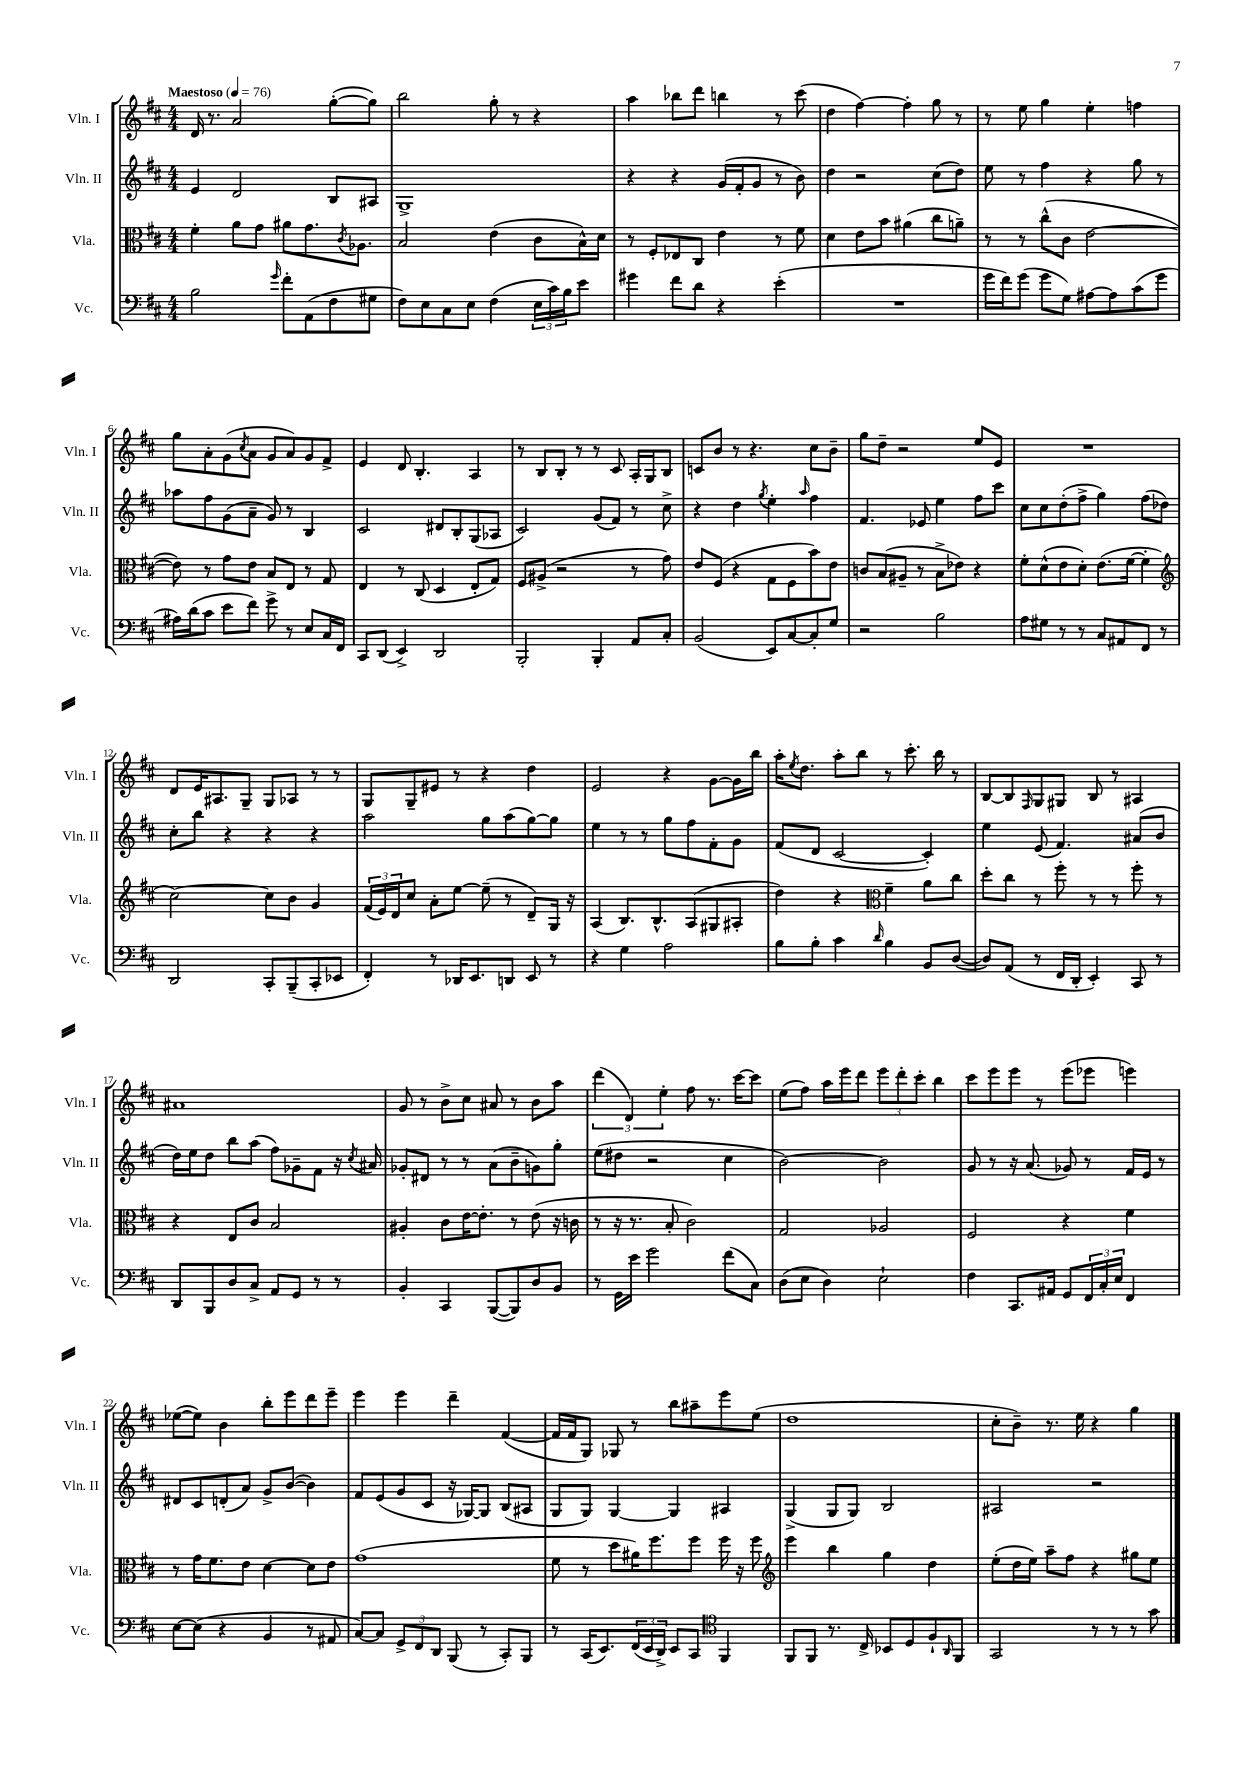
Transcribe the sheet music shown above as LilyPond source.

<<
\new StaffGroup <<
\new Staff = "s0" \with { instrumentName = "Vln. I" shortInstrumentName = "Vln. I" } {
    \clef treble \key d \major \numericTimeSignature \time 4/4 \tempo "Maestoso" 4 = 76
    d'16 r8. a'2 g''8~-.( g''8) |
    b''2 g''8-. r8 r4 |
    a''4 bes''8 d'''8 b''4 r8 cis'''8( |
    d''4 fis''4~) fis''4-. g''8 r8 |
    r8 e''8 g''4 e''4-. f''4 |
    g''8 a'8-. g'8( \acciaccatura { cis''8 } a'8 g'8 a'8) g'8 fis'8-> |
    e'4 d'8 b4.-. a4 |
    r8 b8 b8-. r8 r8 cis'8 a16-. g16 b8 |
    c'8 b'8 r8 r4. cis''8 b'8-- |
    g''8 d''8-- r2 e''8 e'8 |
    R1 |
    d'8 e'16 ais8. g8-- g8 aes8 r8 r8 |
    g8 g8-- eis'8 r8 r4 d''4 |
    e'2 r4 g'8~ g'16 b''16 |
    a''16-. \acciaccatura { e''8 } d''8. a''8-. b''8 r8 cis'''8.-. b''16 r8 |
    b8~ b8 \grace { fis16 } g8 gis8 b8 r8 ais4 |
    ais'1 |
    g'8 r8 b'8-> cis''8 ais'8 r8 b'8 a''8 |
    \tuplet 3/2 { d'''4( d'4) e''4-. } fis''8 r8. cis'''16~ cis'''8 |
    e''8( fis''8) a''16 e'''16 d'''8 \tuplet 3/2 { e'''8 d'''8-. cis'''8-. } b''4 |
    cis'''8 e'''8 e'''8 r8 e'''8( ees'''8 e'''4) |
    ees''8~( ees''8) b'4 b''8-. e'''8 d'''8 e'''8-- |
    e'''4 e'''4 d'''4-- fis'4~( |
    fis'16 fis'16 g8) ges8 r8 b''8 ais''8-- e'''8 e''8( |
    d''1 |
    cis''8-. b'8--) r8. e''16 r4 g''4 \bar "|." |
}
\new Staff = "s1" \with { instrumentName = "Vln. II" shortInstrumentName = "Vln. II" } {
    \clef treble \key d \major \numericTimeSignature \time 4/4
    e'4 d'2 b8 ais8 |
    g1-> |
    r4 r4 g'16( fis'16-. g'8 r8 b'8) |
    d''4 r2 cis''8( d''8) |
    e''8 r8 fis''4 r4 g''8 r8 |
    aes''8 fis''8 g'8( a'8-- g'8) r8 b4 |
    cis'2 dis'8 b8-. g8( aes8 |
    cis'2) g'8( fis'8) r8 cis''8-> |
    r4 d''4 \acciaccatura { g''8 } e''4-. \grace { a''16 } fis''4 |
    fis'4. ees'8 e''4 fis''8 cis'''8 |
    cis''8 cis''8 d''8-.( fis''8-> g''4) fis''8( des''8) |
    cis''8-. b''8 r4 r4 r4 |
    a''2 g''8 a''8( g''8~) g''8 |
    e''4 r8 r8 g''8 fis''8 fis'8-. g'8 |
    fis'8( d'8 cis'2~ cis'4-.) |
    e''4 e'8( fis'4.) ais'8( b'8 |
    d''16) e''16 d''8 b''8 a''8( fis''8) ges'8-- fis'8 r16 \acciaccatura { cis''8 } ais'16 |
    ges'8-. dis'8 r8 r8 a'8( b'8-- g'8) g''8-. |
    e''8( dis''8 r2 cis''4 |
    b'2~) b'2 |
    g'8 r8 r16 a'8.( ges'8) r8 fis'16 e'16 r8 |
    dis'8 cis'8 d'8-.( a'8) g'8-> b'8~( b'4) |
    fis'8 e'8( g'8 cis'8 r16 ges16~) ges8 b8( ais8 |
    g8 g8) g4~ g4 ais4 |
    g4->( g8 g8) b2 |
    ais2 r2 \bar "|." |
}
\new Staff = "s2" \with { instrumentName = "Vla." shortInstrumentName = "Vla." } {
    \clef alto \key d \major \numericTimeSignature \time 4/4
    fis'4-. a'8 g'8 ais'8 g'8. \acciaccatura { cis'8 } aes8. |
    b2 e'4( cis'8 b16-^) d'16 |
    r8 fis8-. ees8 cis8 e'4 r8 fis'8 |
    d'4 e'8 b'8 ais'4( cis''8 a'8--) |
    r8 r8 cis''8-^( cis'8 e'2~ |
    e'8) r8 g'8 e'8 b8 e8 r8 g8 |
    e4 r8 cis8( d4 e8-. g8) |
    fis8 ais8->( r2 r8 g'8) |
    e'8 fis8( r4 g8 fis8 b'8) e'8 |
    c'8 b8( ais8-- r8 b8-> ees'8) r4 |
    fis'8-. d'8-^( e'8 d'8-.) e'8.( fis'16~ fis'4-. |
    \clef treble cis''2~) cis''8 b'8 g'4 |
    \tuplet 3/2 { fis'16( e'16) d'16 } cis''8 a'8-. e''8~ e''8--( r8 d'8--) g16 r16 |
    a4( b8.) b8.-^ a8( gis8 ais8-. |
    d''4) r4 \clef alto fis'4-- a'8 cis''8 |
    d''8-. cis''8 r8 fis''8-. r8 r8 fis''8-. r8 |
    r4 e8 cis'8 b2 |
    ais4-. cis'8 e'16~ e'8.-. r8 e'8( r16 c'16 |
    r8 r16 r8. b8-. cis'2) |
    g2 aes2 |
    fis2 r4 fis'4 |
    r8 g'16 fis'8. e'8 d'4~ d'8 e'8 |
    g'1( |
    fis'8 r8 d''8 ais'16) fis''8. fis''8 fis''16 r16 fis''8 |
    \clef treble e'''4 b''4 g''4 d''4 |
    e''8-.( d''16 e''16) a''8-- fis''8 r4 gis''8 e''8 \bar "|." |
}
\new Staff = "s3" \with { instrumentName = "Vc." shortInstrumentName = "Vc." } {
    \clef bass \key d \major \numericTimeSignature \time 4/4
    b2 \grace { g'16 } fis'8-. a,8( fis8 gis8 |
    fis8) e8 cis8 e8 fis4( \tuplet 3/2 { e16 cis'16) b16 } e'8 |
    gis'4 fis'8 d'8 r4 e'4-.( |
    R1 |
    g'16 fis'16) g'8( g'8 g8) ais8~ ais8 cis'8( g'8 |
    ais16) d'16( cis'8 e'8 fis'8) g'8-> r8 e8 cis16 fis,16 |
    cis,8 d,8( e,4->) d,2 |
    b,,2-. b,,4-. a,8 cis8-. |
    b,2( e,8) cis8~ cis8-. g8 |
    r2 b2 |
    a8 gis8 r8 r8 cis8 ais,8 fis,8 r8 |
    d,2 cis,8-. b,,8--( cis,8-. ees,8 |
    fis,4-.) r8 des,16 e,8. d,8 e,8 r8 |
    r4 g4 a2 |
    b8 b8-. cis'4 \grace { d'16 } b4 b,8 d8~( |
    d8) a,8( r8 fis,16 d,16-. e,4-.) cis,8 r8 |
    d,8 b,,8 d8 cis8-> a,8 g,8 r8 r8 |
    b,4-. cis,4 b,,8~( b,,8) d8 b,8 |
    r8 g,16 e'16 g'2 fis'8( cis8) |
    d8( e8 d4) e2-! |
    fis4 cis,8. ais,16 g,8 \tuplet 3/2 { fis,16 cis16-. e16 } fis,4 |
    e8~ e8( r4 b,4 r8 ais,8 |
    cis8~) cis8 \tuplet 3/2 { g,8-> fis,8 d,8 } b,,8( r8 cis,8-.) b,,8 |
    r8 cis,16( e,8.) \tuplet 3/2 { fis,16( e,16 d,16->) } e,8 cis,8 \clef tenor fis,4 |
    fis,8 fis,8 r8. cis16-> bes,8 d8 fis8-! \grace { a,16 } fis,8 |
    g,2 r8 r8 r8 g'8 \bar "|." |
}
>>
>>
